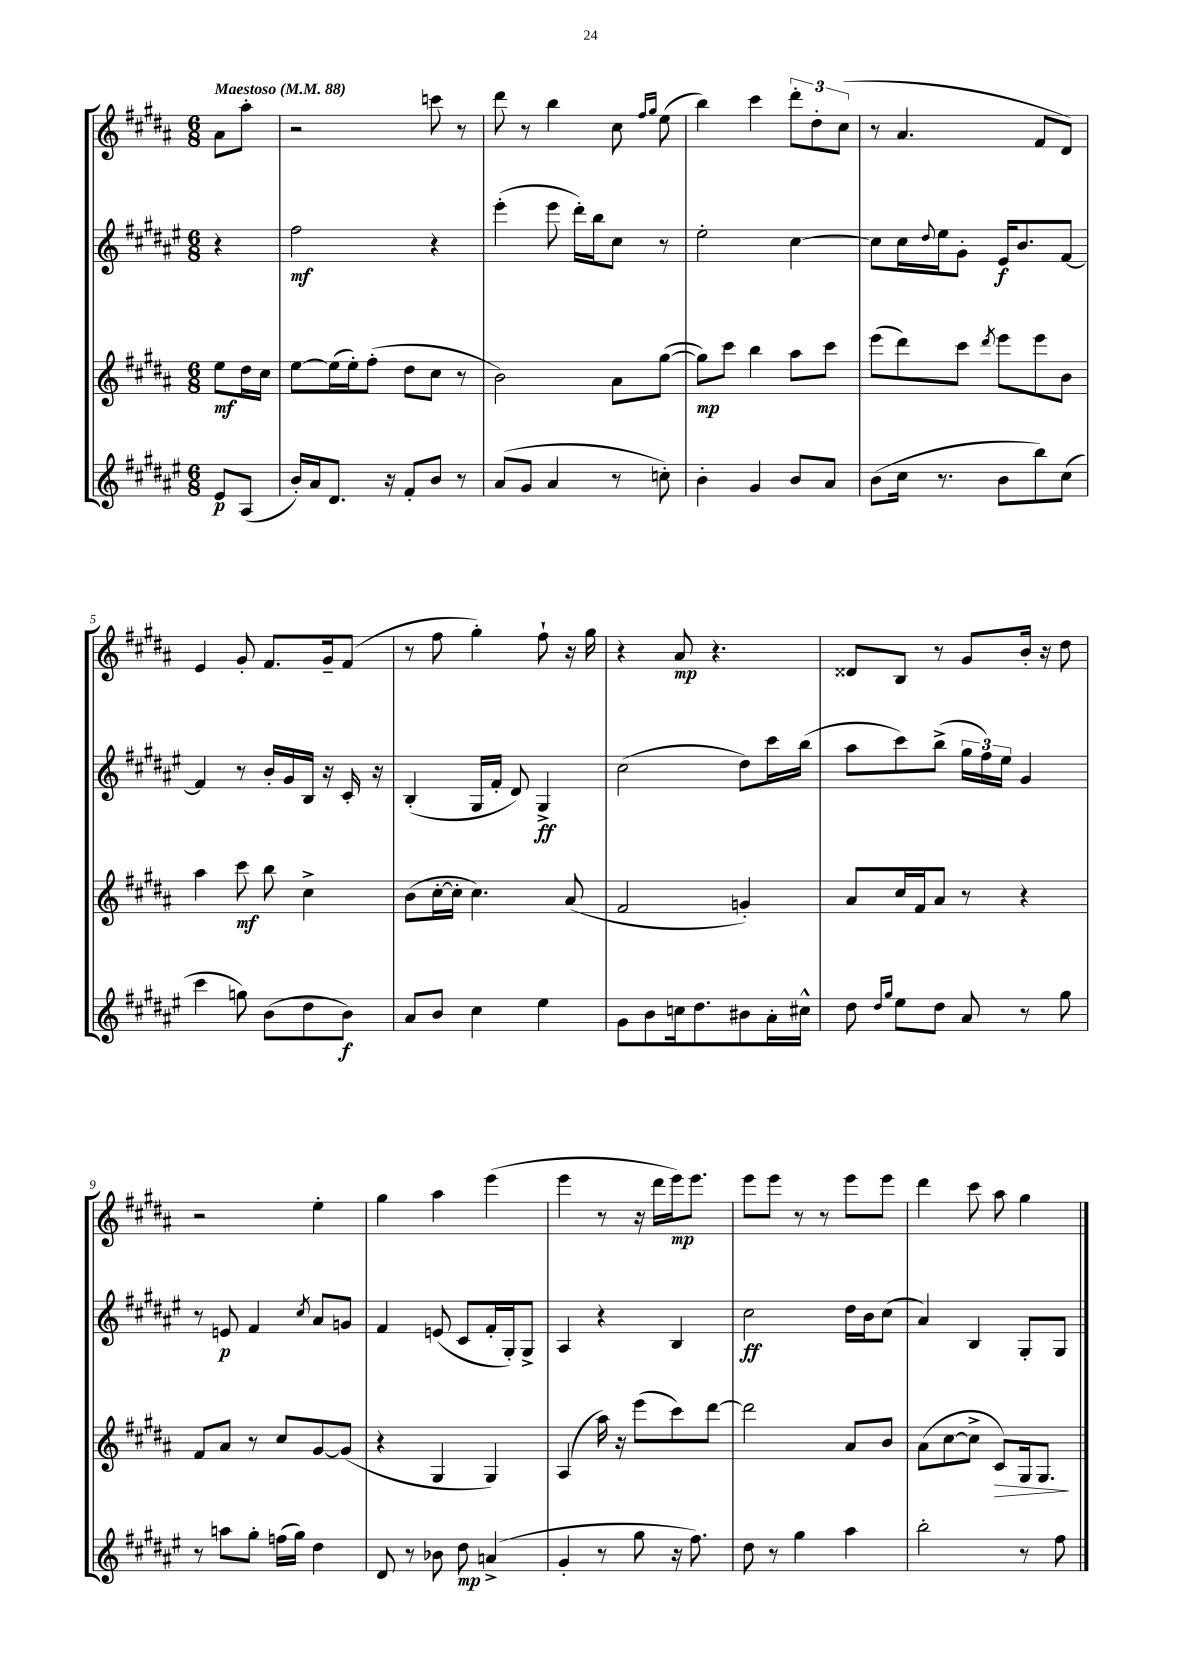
<<
\new StaffGroup <<
\new Staff = "s0" {
    \clef treble \key b \major \numericTimeSignature \time 6/8 \partial 4 \tempo "Maestoso" 4 = 88
    ais'8 ais''8-. |
    r2 c'''8 r8 |
    dis'''8 r8 b''4 cis''8 \grace { fis''16 gis''16 } e''8( |
    b''4) cis'''4 \tuplet 3/2 { dis'''8-. dis''8-. cis''8( } |
    r8 ais'4. fis'8 dis'8) |
    e'4 gis'8-. fis'8. gis'16-- fis'8( |
    r8 fis''8 gis''4-.) fis''8-! r16 gis''16 |
    r4 ais'8\mp r4. |
    disis'8 b8 r8 gis'8 b'16-. r16 dis''8 |
    r2 e''4-. |
    gis''4 ais''4 e'''4( |
    e'''4 r8 r16 dis'''16 e'''16\mp) e'''8. |
    e'''8 e'''8 r8 r8 e'''8 e'''8 |
    dis'''4 cis'''8 ais''8 gis''4 \bar "|." |
}
\new Staff = "s1" {
    \clef treble \key fis \major \numericTimeSignature \time 6/8 \partial 4
    r4 |
    fis''2\mf r4 |
    eis'''4-.( eis'''8 dis'''16-.) b''16 cis''8 r8 |
    eis''2-. cis''4~ |
    cis''8 cis''16 \appoggiatura { dis''8 } eis''16 gis'8-. eis'16\f b'8. fis'8~ |
    fis'4 r8 b'16-. gis'16 b16 r16 cis'16-. r16 |
    b4-.( gis16 fis'16-. dis'8) gis4->\ff |
    cis''2( dis''8) cis'''16 b''16( |
    ais''8 cis'''8) b''8->( \tuplet 3/2 { gis''16 fis''16) eis''16 } gis'4 |
    r8 e'8\p fis'4 \acciaccatura { cis''8 } ais'8 g'8 |
    fis'4 e'8( cis'8 fis'16-. gis16-.) gis8-> |
    ais4 r4 b4 |
    cis''2\ff dis''16 b'16 cis''8( |
    ais'4) b4 gis8-. gis8 \bar "|." |
}
\new Staff = "s2" {
    \clef treble \key b \major \numericTimeSignature \time 6/8 \partial 4
    e''8\mf dis''16 cis''16 |
    e''8~ e''16( e''16-.) fis''8-.( dis''8 cis''8 r8 |
    b'2) ais'8 gis''8~( |
    gis''8\mp) cis'''8 b''4 ais''8 cis'''8 |
    e'''8( dis'''8) cis'''8 \acciaccatura { dis'''8 } e'''8 e'''8 b'8 |
    ais''4 cis'''8\mf b''8 cis''4-> |
    b'8( cis''16~-. cis''16-. cis''4.) ais'8( |
    fis'2 g'4-.) |
    ais'8 cis''16 fis'16 ais'8 r8 r4 |
    fis'8 ais'8 r8 cis''8 gis'8~ gis'8( |
    r4 gis4 gis4) |
    ais4( ais''16) r16 e'''8( cis'''8) dis'''8~ |
    dis'''2 ais'8 b'8 |
    ais'8( cis''8~ cis''8-> cis'8\>) gis16 gis8.\! \bar "|." |
}
\new Staff = "s3" {
    \clef treble \key fis \major \numericTimeSignature \time 6/8 \partial 4
    eis'8\p ais8( |
    b'16-.) ais'16 dis'8. r16 fis'8-. b'8 r8 |
    ais'8( gis'8 ais'4 r8 c''8-.) |
    b'4-. gis'4 b'8 ais'8 |
    b'8( cis''16 r8. b'8 b''8) cis''8( |
    cis'''4 g''8) b'8( dis''8 b'8\f) |
    ais'8 b'8 cis''4 eis''4 |
    gis'8 b'8 c''16 dis''8. bis'8 ais'16-. cis''16-^ |
    dis''8 \grace { dis''16 gis''16 } eis''8 dis''8 ais'8 r8 gis''8 |
    r8 a''8 gis''8-. f''16( gis''16) dis''4 |
    dis'8 r8 bes'8 dis''8\mp a'4->( |
    gis'4-. r8 gis''8 r16 fis''8.) |
    dis''8 r8 gis''4 ais''4 |
    b''2-. r8 fis''8 \bar "|." |
}
>>
>>
